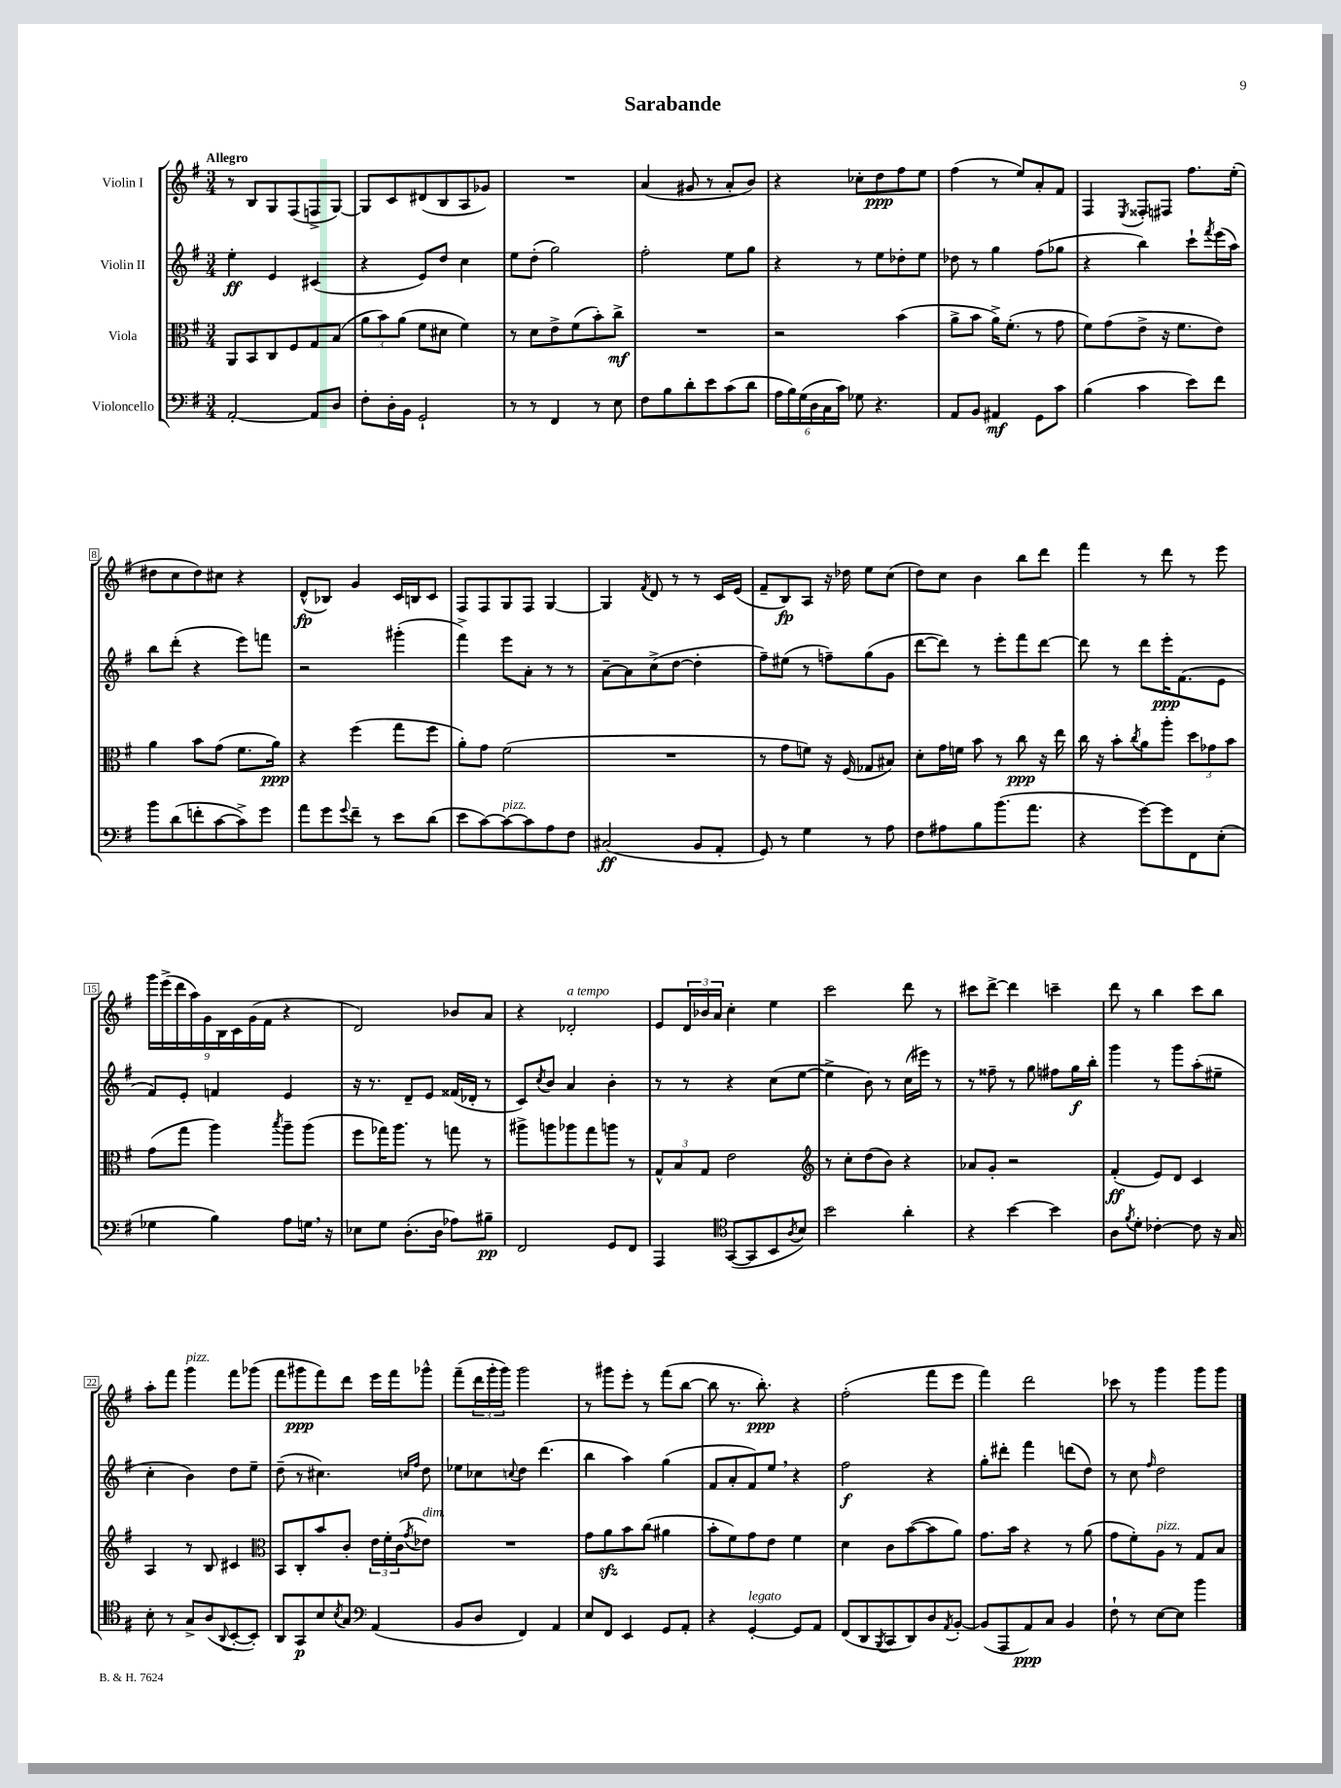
\header { title = "Sarabande" }
<<
\new StaffGroup <<
\new Staff = "s0" \with { instrumentName = "Violin I" } {
    \clef treble \key g \major \numericTimeSignature \time 3/4 \tempo "Allegro"
    r8 b8 g8 fis8( f8-> g8~) |
    g8 c'8 dis'8( b8 a8 ges'8) |
    R2. |
    a'4( gis'8 r8 a'8-. b'8) |
    r4 ces''8-. d''8\ppp fis''8 e''8 |
    fis''4( r8 e''8) a'8-. fis'8 |
    fis4 \acciaccatura { e8 } fisis8-. fis8 fis''8. e''16-.( |
    dis''8 c''8 dis''8) cis''8 r4 |
    d'8-^\fp( bes8) g'4 c'16 b16 c'8 |
    fis8 fis8 g8 fis8 g4~ |
    g4 \acciaccatura { fis'8 } d'8 r8 r8 c'16 e'16( |
    fis'8-- b8\fp) a8 r16 des''16 e''8 c''8( |
    d''8) c''8 b'4 b''8 d'''8 |
    fis'''4 r8 d'''8 r8 e'''8 |
    \tuplet 9/8 { g'''16 e'''16->( d'''16 a''16) g'16 b16 c'16 g'16( fis'16 } r4 |
    d'2) bes'8 a'8 |
    r4 des'2-.^\markup { \italic "a tempo" } |
    e'8 \tuplet 3/2 { d'16 bes'16 a'16 } c''4-. e''4 |
    c'''2 d'''8 r8 |
    cis'''8 d'''8~-> d'''4 c'''4-- |
    d'''8 r8 b''4 c'''8 b''8 |
    a''8-. fis'''8 g'''4^\markup { \italic "pizz." } fis'''8 ges'''8( |
    fis'''8 gis'''8\ppp fis'''8) d'''8 e'''16 fis'''16 ges'''8-^ |
    fis'''8--( \tuplet 3/2 { d'''16 g'''16-. g'''16) } g'''2 |
    r8 gis'''8 e'''8-. r8 fis'''8( b''8~ |
    b''8 r8. b''8.-.\ppp) r4 |
    fis''2-.( fis'''8 e'''8 |
    fis'''4) d'''2 |
    ces'''8 r8 g'''4 g'''8 g'''8 \bar "|." |
}
\new Staff = "s1" \with { instrumentName = "Violin II" } {
    \clef treble \key g \major \numericTimeSignature \time 3/4
    e''4-.\ff e'4 cis'4( |
    r4 e'8) d''8 c''4 |
    e''8 d''8-.( g''2) |
    fis''2-. e''8 g''8 |
    r4 r8 e''8 des''8-. e''8 |
    des''8 r8 g''4 fis''8( ges''8 |
    r4 b''4) c'''8-! \acciaccatura { fis'''8 } e'''16( a''16) |
    b''8 d'''8-.( r4 e'''8) f'''8 |
    r2 gis'''4-.( |
    fis'''4->) e'''8 a'8-. r8 r8 |
    a'8~-- a'8 c''8->( d''8~ d''4-. |
    fis''8--) eis''8( r8 f''8--) g''8( g'8 |
    d'''8~ d'''8) r8 e'''8-. fis'''8 d'''8~ |
    d'''8 r8 d'''8 e'''16-.\ppp fis'8.( e'8 |
    fis'8) e'8-. f'4 e'4 |
    r16 r8. d'8-- e'8 fisis'16( des'16-. r8 |
    c'8) \acciaccatura { c''8 } b'8 a'4 b'4-. |
    r8 r8 r4 c''8( e''8~ |
    e''4-> b'8) r8 c''16( eis'''16) r8 |
    r8 fisis''8-- r8 g''8 fis''8 g''16\f b''16-. |
    g'''4 r8 g'''8 a''8-.( eis''8-- |
    c''4-. b'4) d''8 e''8-- |
    d''8--( r8 cis''4.) \grace { c''16 fis''16 } d''8 |
    ees''8 ces''8 \appoggiatura { c''8 } d''8 d'''4.( |
    b''4 a''4) g''4( |
    fis'8 a'8-. fis'8) e''8 \breathe r4 |
    fis''2\f r4 |
    g''8-. dis'''8-. fis'''4 d'''8( d''8) |
    r8 c''8 \grace { fis''16 } d''2 \bar "|." |
}
\new Staff = "s2" \with { instrumentName = "Viola" } {
    \clef alto \key g \major \numericTimeSignature \time 3/4
    a,8 b,8 c8 fis8 g8 b8( |
    \tuplet 3/2 { a'8 b'8) a'8( } fis'8 dis'8 fis'4) |
    r8 d'8 e'8-> fis'8( b'8-.) c''8->\mf |
    R2. |
    r2 b'4( |
    a'8-> b'8 a'16->) fis'8.-.( r8 g'8 |
    fis'8) g'8( e'8-> r16 fis'8. e'8) |
    a'4 b'8 g'8( fis'8. a'16\ppp) |
    r4 fis''4( g''8 fis''8 |
    a'8-.) g'8 fis'2( |
    R2. |
    r8 g'8 f'8) r16 fis16( ges8 bis8) |
    d'8-. g'16 f'16 b'8 r8 c''8\ppp r16 e''16 |
    c''16 r16 b'8-. \acciaccatura { c''8 } a'8 a''8-. \tuplet 3/2 { d''8 ges'8 b'8 } |
    g'8( g''8 a''4) \acciaccatura { b''8 } a''8-- a''8( |
    fis''8 ges''16) a''8. r8 g''8 r8 |
    ais''8-> a''8 aes''8 g''8 a''8 r8 |
    \tuplet 3/2 { g8-^ b8 g8 } e'2 |
    \clef treble r8 c''8-. d''8( b'8) r4 |
    aes'8 g'8-. r2 |
    fis'4-.\ff( e'8) d'8 c'4 |
    a4 r8 b8 cis'4 |
    \clef alto b,8 c8-. b'8 c'8-. \tuplet 3/2 { e'16 fis'16-. c'16( } \acciaccatura { g'8 } ees'8^\markup { \italic "dim." }) |
    R2. |
    g'8 a'8\sfz b'8 c''8( ais'4 |
    b'8-. fis'8) g'8 e'8 fis'4 |
    d'4 c'8 b'8~( b'8 a'8) |
    g'8. b'16 r4 r8 a'8( |
    g'8 fis'8-.) a8^\markup { \italic "pizz." } r8 g8 b8 \bar "|." |
}
\new Staff = "s3" \with { instrumentName = "Violoncello" } {
    \clef bass \key g \major \numericTimeSignature \time 3/4
    a,2~-. a,8 d8 |
    fis8-. d16-. b,16 g,2-! |
    r8 r8 fis,4 r8 e8 |
    fis8 b8 d'8-. e'8 c'8( d'8 |
    \tuplet 6/4 { a16 b16) g16( d16 c16 c'16) } ges8 r4. |
    a,8 b,8 ais,4\mf g,8 c'8 |
    b4( c'4 e'8) fis'8 |
    b'8 d'8( f'8-. c'8~ c'8->) g'8 |
    a'8 g'8 \appoggiatura { g'8 } fis'8-- r8 e'8 d'8( |
    e'8 c'8~) c'8~^\markup { \italic "pizz." } c'8 a8 fis8 |
    cis2\ff( b,8 a,8-. |
    g,8) r8 g4 r8 a8 |
    fis8 ais8 b8 b'8.( a'8. |
    r4 g'8~) g'8 fis,8 e8-.( |
    ges4 b4) a8 g16 \breathe r16 |
    ees8 g8 d8.-.( d16 aes8) bis8--\pp |
    fis,2 g,8 fis,8 |
    a,,4 \clef tenor g,8~( g,8 b,8 \acciaccatura { a8 } b8) |
    b'2 a'4-. |
    r4 b'4~ b'4 |
    a8 \acciaccatura { fis'8 } d'8-. ces'4~-. ces'8 r16 g16 |
    b8-. r8 g8-> a8( \appoggiatura { a,8 } b,8~-. b,8-.) |
    a,8 g,8\p b8 \acciaccatura { b8 } g8 \clef bass a,4( |
    b,8 d8 fis,4) a,4 |
    e8 fis,8 e,4 g,8 a,8-. |
    r4 g,4~-.^\markup { \italic "legato" } g,8 a,8 |
    fis,8( d,8 \acciaccatura { b,,8 } c,8 d,8) d8 \acciaccatura { a,8 } b,8~-. |
    b,8( a,,8 a,8\ppp) c8 b,4 |
    fis8-! r8 e8~ e8 b'4 \bar "|." |
}
>>
>>
\layout { \context { \Score \override BarNumber.stencil = #(make-stencil-boxer 0.1 0.3 ly:text-interface::print) } }
